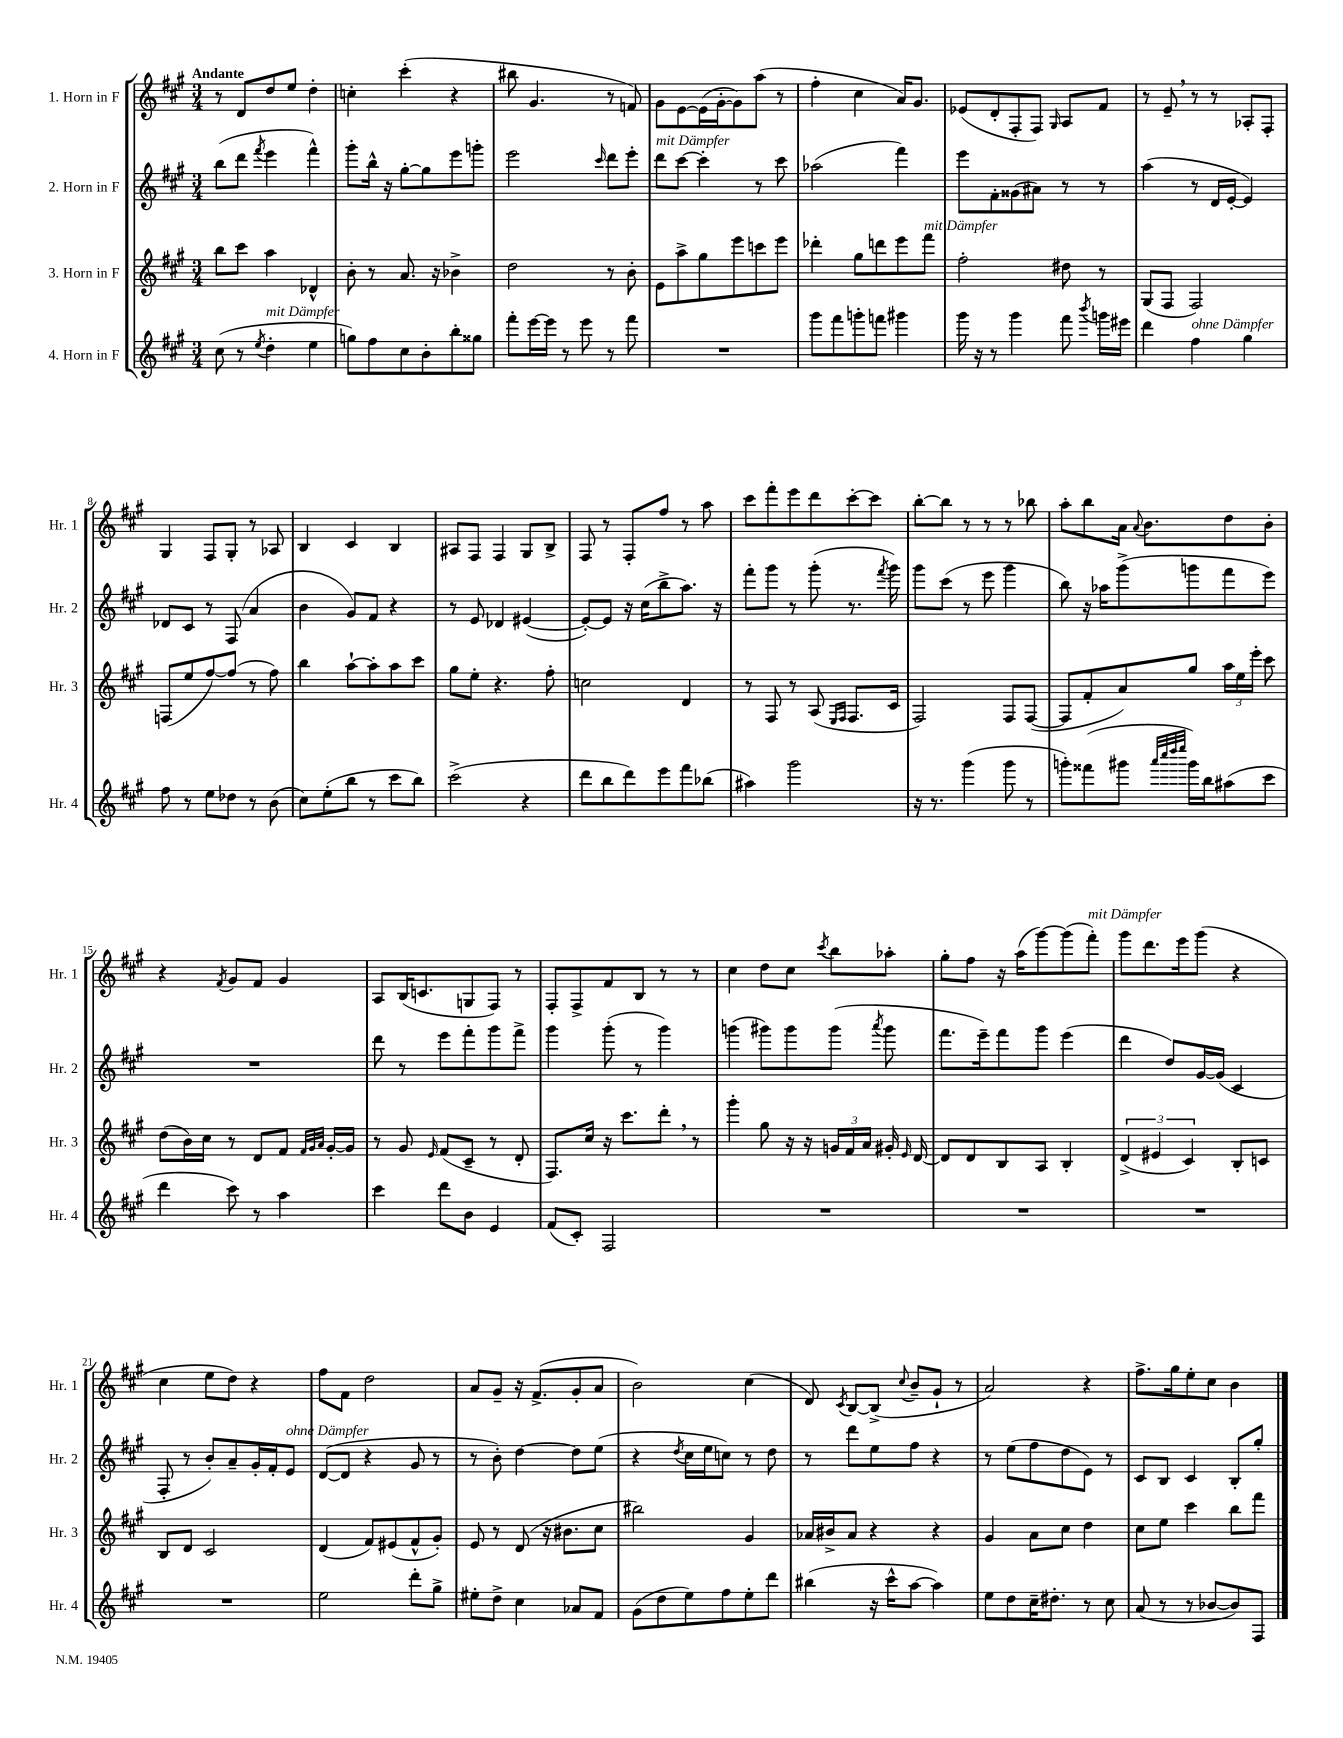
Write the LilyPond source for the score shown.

<<
\new StaffGroup <<
\new Staff = "s0" \with { instrumentName = "1. Horn in F" shortInstrumentName = "Hr. 1" } {
    \clef treble \key a \major \numericTimeSignature \time 3/4 \tempo "Andante"
    \autoBeamOff r8 d'8[ d''8 e''8] d''4-. |
    c''4-. cis'''4-.( r4 |
    bis''8 gis'4. r8 f'8) |
    gis'8[ e'8~ e'16( gis'16~-. gis'8) a''8]( r8 |
    fis''4-. cis''4 a'16[) gis'8.] |
    ees'8[( d'8-. fis8-. fis8]) \grace { gis16 } a8[ fis'8] |
    r8 e'8-- \breathe r8 r8 aes8[-. fis8]-. |
    gis4 fis8[ gis8]-. r8 aes8 |
    b4 cis'4 b4 |
    ais8[ fis8] fis4 gis8[ b8]-> |
    fis8 r8 fis8[-. fis''8] r8 a''8 |
    cis'''8[ fis'''8-. e'''8 d'''8 cis'''8~-. cis'''8] |
    b''8[~-. b''8] r8 r8 r8 bes''8 |
    a''8[-. b''8 a'16] \appoggiatura { a'8 } b'8.[ d''8 b'8]-. |
    r4 \acciaccatura { fis'8 } gis'8[ fis'8] gis'4 |
    a8[ b16( c'8. g8 fis8]) r8 |
    fis8[-. fis8-> fis'8 b8] r8 r8 |
    cis''4 d''8[ cis''8] \acciaccatura { cis'''8 } b''8[ aes''8]-. |
    gis''8[-. fis''8] r16 a''16[( gis'''8~) gis'''8( fis'''8]-.^\markup { \italic "mit Dämpfer" }) |
    gis'''8[ d'''8. e'''16 gis'''8]( r4 |
    cis''4 e''8[ d''8]) r4 |
    fis''8[ fis'8] d''2 |
    a'8[ gis'8]-- r16 fis'8.[->( gis'8-. a'8] |
    b'2) cis''4( |
    d'8) \acciaccatura { cis'8 } b8[~ b8]->( \appoggiatura { cis''8 } b'8[-- gis'8]-! r8 |
    a'2) r4 |
    fis''8.[-> gis''16 e''8-. cis''8] b'4 \bar "|." |
}
\new Staff = "s1" \with { instrumentName = "2. Horn in F" shortInstrumentName = "Hr. 2" } {
    \clef treble \key a \major \numericTimeSignature \time 3/4
    \autoBeamOff b''8[( d'''8] \acciaccatura { fis'''8 } e'''4 fis'''4-^) |
    gis'''8[-. b''16]-^ r16 gis''8[~-. gis''8 e'''8 g'''8]-. |
    e'''2 \grace { cis'''16 } d'''8[ e'''8]-. |
    d'''8[^\markup { \italic "mit Dämpfer" } cis'''8]~ cis'''4-. r8 cis'''8 |
    aes''2( fis'''4) |
    e'''8[ fis'8-. gisis'8( ais'8]) r8 r8 |
    a''4( r8 d'16[ e'16]~-. e'4) |
    des'8[ cis'8] r8 fis8( a'4 |
    b'4 gis'8[) fis'8] r4 |
    r8 e'8 des'4 eis'4~( |
    eis'8[~-.) eis'8] r16 cis''16[( b''8-> a''8.]) r16 |
    fis'''8[-. gis'''8] r8 gis'''8-.( r8. \acciaccatura { fis'''8 } gis'''16) |
    gis'''8[ cis'''8]( r8 e'''8 gis'''4 |
    b''8) r16 aes''16[ gis'''8->( g'''8 fis'''8 e'''8]) |
    R2. |
    d'''8 r8 e'''8[ fis'''8-. gis'''8 fis'''8]-> |
    gis'''4 gis'''8-.( r8 gis'''4) |
    g'''4( gis'''8[) gis'''8 gis'''8]( \acciaccatura { a'''8 } gis'''8 |
    fis'''8.[ e'''16--) fis'''8 gis'''8] e'''4( |
    d'''4 d''8[) gis'16~ gis'16]( cis'4 |
    fis8-. r8 b'8[-.) a'8-- gis'16-. fis'16-. e'8]^\markup { \italic "ohne Dämpfer" } |
    d'8[~( d'8] r4 gis'8 r8 |
    r8 b'8-.) d''4~ d''8[ e''8]( |
    r4 \acciaccatura { d''8 } cis''16[ e''16 c''8]) r8 d''8 |
    r8 d'''8[ e''8 fis''8] r4 |
    r8 e''8[( fis''8 d''8 e'8]) r8 |
    cis'8[ b8] cis'4 b8[-. gis''8]-. \bar "|." |
}
\new Staff = "s2" \with { instrumentName = "3. Horn in F" shortInstrumentName = "Hr. 3" } {
    \clef treble \key a \major \numericTimeSignature \time 3/4
    \autoBeamOff b''8[ cis'''8] a''4 des'4-^ |
    b'8-. r8 a'8. r16 bes'4-> |
    d''2 r8 b'8-. |
    e'8[ a''8-> gis''8 e'''8 c'''8 e'''8] |
    des'''4-. gis''8[ d'''8 e'''8 fis'''8]^\markup { \italic "mit Dämpfer" } |
    fis''2-. dis''8 r8 |
    gis8[( fis8] fis2) |
    f8[( e''8 fis''8~) fis''8]( r8 fis''8) |
    b''4 a''8[~-! a''8-. a''8 cis'''8] |
    gis''8[ e''8]-. r4. fis''8-. |
    c''2 d'4 |
    r8 fis8 r8 a8( \grace { e16[ fis16] } fis8.[ cis'16] |
    fis2) fis8[ fis8]~( |
    fis8[ fis'8-. a'8) gis''8] \tuplet 3/2 { a''16[ e''16 e'''16]-. } cis'''8 |
    d''8[( b'16) cis''16] r8 d'8[ fis'8] \grace { fis'32[ gis'32 a'32] } gis'16[~-. gis'16] |
    r8 gis'8 \grace { e'16 } fis'8[( cis'8]-- r8 d'8-. |
    fis8.[) cis''16] r16 cis'''8.[ d'''8]-. \breathe r8 |
    gis'''4-. gis''8 r16 r16 \tuplet 3/2 { g'16[ fis'16 a'16] } gis'16-. \grace { e'16 } d'16~ |
    d'8[ d'8 b8 a8] b4-. |
    \tuplet 3/2 { d'4->( eis'4 cis'4) } b8[-. c'8] |
    b8[ d'8] cis'2 |
    d'4( fis'8[) eis'8( fis'8-^ gis'8]-.) |
    e'8 r8 d'8( r16 bis'8.[ cis''8] |
    bis''2) gis'4 |
    aes'16[ bis'16-> aes'8] r4 r4 |
    gis'4 a'8[ cis''8] d''4 |
    cis''8[ e''8] cis'''4 b''8[ fis'''8] \bar "|." |
}
\new Staff = "s3" \with { instrumentName = "4. Horn in F" shortInstrumentName = "Hr. 4" } {
    \clef treble \key a \major \numericTimeSignature \time 3/4
    \autoBeamOff cis''8( r8 \acciaccatura { e''8 } d''4-.^\markup { \italic "mit Dämpfer" } e''4 |
    g''8[) fis''8 cis''8 b'8-. b''8-. gisis''8] |
    fis'''8[-. e'''16~ e'''16] r8 e'''8 r8 fis'''8 |
    R2. |
    gis'''8[ fis'''8 g'''8-. f'''8] gis'''4 |
    gis'''16 r16 r8 gis'''4 fis'''8 \acciaccatura { b'''8 } g'''16[ eis'''16] |
    d'''4 fis''4^\markup { \italic "ohne Dämpfer" } gis''4 |
    fis''8 r8 e''8[ des''8] r8 b'8( |
    cis''8[) e''8-.( b''8] r8 cis'''8[ b''8]) |
    cis'''2->( r4 |
    d'''8[ b''8 d'''8) e'''8 fis'''8 bes''8]( |
    ais''4) gis'''2 |
    r16 r8. gis'''4( gis'''8 r8 |
    g'''8[-.) fisis'''8( gis'''8] \grace { a'''32[ cis''''32 d''''32 e''''32] } gis'''16[) b''16 ais''8( cis'''8] |
    d'''4 cis'''8) r8 a''4 |
    cis'''4 d'''8[ b'8] e'4 |
    fis'8[( cis'8]-.) fis2 |
    R2. |
    R2. |
    R2. |
    R2. |
    e''2 d'''8[-. gis''8]-> |
    eis''8[-. d''8]-> cis''4 aes'8[ fis'8] |
    gis'8[( d''8 e''8) fis''8 e''8-. d'''8] |
    bis''4( r16 cis'''16[-^ a''8]~ a''4) |
    e''8[ d''8 cis''16-- dis''8.]-. r8 cis''8 |
    a'8( r8 r8 bes'8[~ bes'8) fis8] \bar "|." |
}
>>
>>
